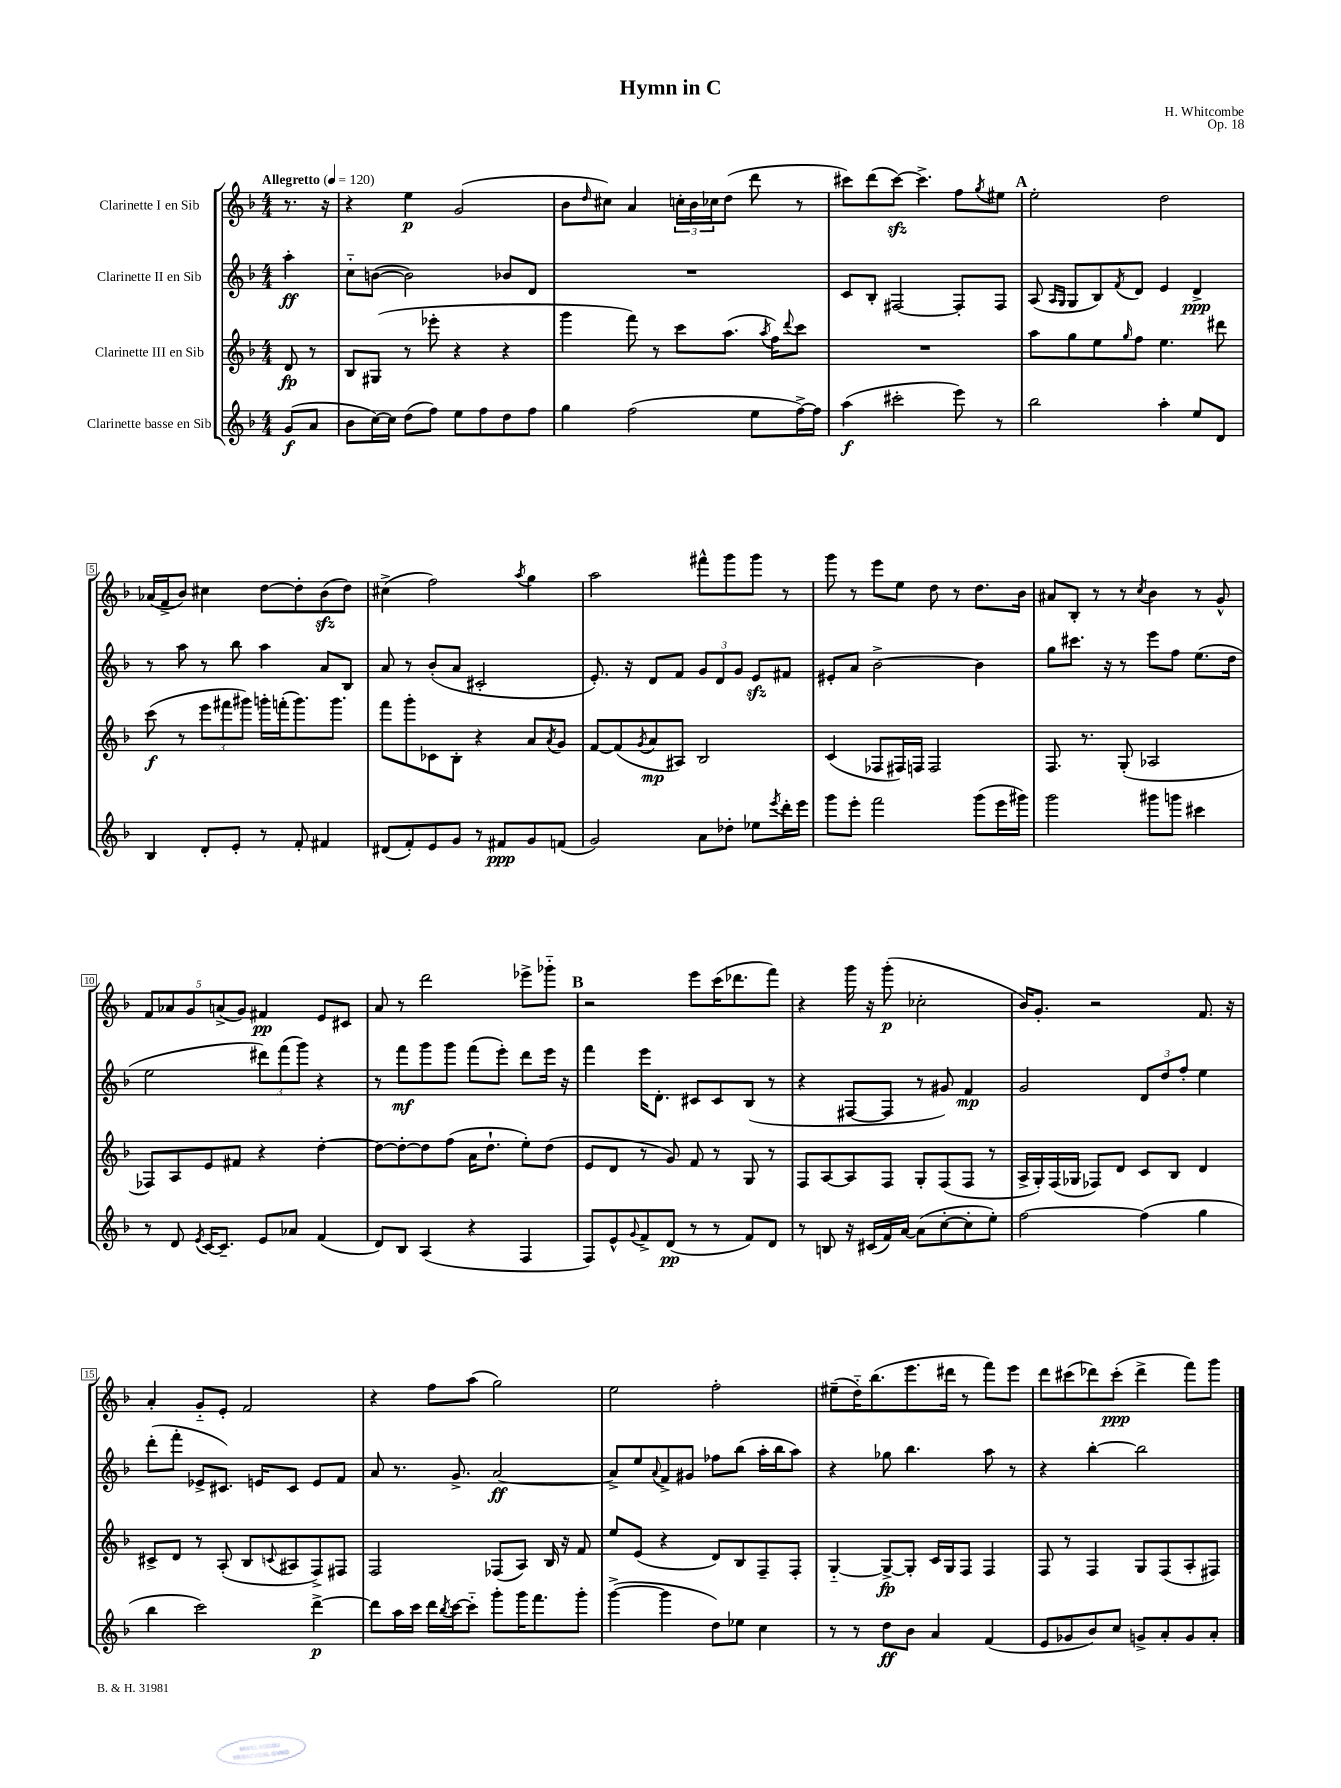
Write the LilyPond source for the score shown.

\header { title = "Hymn in C" composer = "H. Whitcombe" opus = "Op. 18" }
<<
\new StaffGroup <<
\new Staff = "s0" \with { instrumentName = "Clarinette I en Sib" } {
    \clef treble \key f \major \numericTimeSignature \time 4/4 \partial 4 \tempo "Allegretto" 4 = 120
    r8. r16 |
    r4 e''4\p g'2( |
    bes'8 \grace { d''16 } cis''8) a'4 \tuplet 3/2 { c''16-. bes'16 ces''16 } d''8( d'''8 r8 |
    cis'''8) d'''8( cis'''8~\sfz) cis'''4.-> f''8 \acciaccatura { g''8 } eis''8 |
    \mark \markup { \bold "A" } e''2-. d''2 |
    aes'16( f'16-> bes'8) cis''4 d''8~ d''8-. bes'8\sfz( d''8) |
    cis''4->( f''2) \acciaccatura { a''8 } g''4 |
    a''2 fis'''8-^ g'''8 g'''8 r8 |
    g'''8 r8 e'''8 e''8 d''8 r8 d''8. bes'16 |
    ais'8 bes8-. r8 r8 \acciaccatura { c''8 } bes'4 r8 g'8-^ |
    \tuplet 5/4 { f'8 aes'8 g'8 a'8->( g'8) } fis'4\pp e'8 cis'8 |
    a'8 r8 d'''2 ees'''8-> ges'''8-_ |
    \mark \markup { \bold "B" } r2 e'''8 c'''16( des'''8. f'''8) |
    r4 g'''16 r16 g'''8-.\p( ces''2-. |
    bes'16) g'8.-. r2 f'8. r16 |
    a'4-. g'8-_ e'8-. f'2 |
    r4 f''8 a''8( g''2) |
    e''2 f''2-. |
    eis''8--( d''16-_) bes''8.( e'''8. dis'''16 r8 f'''8) e'''8 |
    d'''8 cis'''8( des'''8) cis'''8-.\ppp( des'''4-> f'''8) g'''8 \bar "|." |
}
\new Staff = "s1" \with { instrumentName = "Clarinette II en Sib" } {
    \clef treble \key f \major \numericTimeSignature \time 4/4 \partial 4
    a''4-.\ff |
    c''8-_ b'8~( b'2) bes'8 d'8 |
    R1 |
    c'8 bes8-. fis2~ fis8-. fis8 |
    \mark \markup { \bold "A" } a8( \grace { a16 g16 } g8 bes8) \acciaccatura { f'8 } d'8 e'4 d'4->\ppp |
    r8 a''8 r8 bes''8 a''4 a'8 bes8 |
    a'8 r8 bes'8-.( a'8 cis'2-. |
    e'8.-.) r16 d'8 f'8 \tuplet 3/2 { g'8 d'8 g'8 } e'8\sfz fis'8 |
    eis'8-. a'8 bes'2~-> bes'4 |
    g''8 cis'''8. r16 r8 e'''8 f''8 e''8.( d''16 |
    e''2 \tuplet 3/2 { dis'''8) f'''8( g'''8) } r4 |
    r8 f'''8\mf g'''8 g'''8 f'''8( e'''8-.) d'''8 e'''16 r16 |
    \mark \markup { \bold "B" } f'''4 e'''16 d'8.-. cis'8 cis'8 bes8( r8 |
    r4 fis8~ fis8 r8 gis'8) f'4\mp |
    g'2 \tuplet 3/2 { d'8 d''8 f''8-. } e''4 |
    d'''8-.( f'''8-. ees'8-> cis'8.) e'16 cis'8 e'8 f'8 |
    a'8 r8. g'8.-> a'2~\ff |
    a'8-> e''8 \appoggiatura { a'8 } f'8-> gis'8 fes''8 bes''8( a''16-. bes''16 a''8) |
    r4 ges''8 bes''4. a''8 r8 |
    r4 bes''4~-. bes''2 \bar "|." |
}
\new Staff = "s2" \with { instrumentName = "Clarinette III en Sib" } {
    \clef treble \key f \major \numericTimeSignature \time 4/4 \partial 4
    d'8\fp r8 |
    bes8 gis8( r8 ees'''8-. r4 r4 |
    g'''4 f'''8) r8 c'''8 a''8.( \acciaccatura { a''8 } f''16) \appoggiatura { d'''8 } c'''8 |
    R1 |
    \mark \markup { \bold "A" } a''8 g''8 e''8 \grace { g''16 } f''8 e''4. dis'''8 |
    c'''8\f( r8 \tuplet 3/2 { e'''8 fis'''8 gis'''8) } g'''16-. f'''16-.( g'''8.) g'''8. |
    f'''8 g'''8-. ces'8 bes8-. r4 a'8 \acciaccatura { a'8 } g'8 |
    f'8~ f'8( \acciaccatura { g'8 } a'8\mp ais8) bes2 |
    c'4( fes8 fis16) f16 f2 |
    f8. r8. g8-.( aes2 |
    fes8) a8 e'8 fis'8 r4 d''4~-. |
    d''8~ d''8~-. d''8 f''8( a'16 d''8.-! e''8-.) d''8( |
    \mark \markup { \bold "B" } e'8 d'8 r8 g'8) f'8 r8 g8 r8 |
    f8 a8~ a8 f8 g8-. f8( f8 r8 |
    a16-> g16-.) f16( ges16 fes8) d'8 c'8 bes8 d'4 |
    cis'8-> d'8 r8 a8-.( bes8 \appoggiatura { c'8 } ais8 f8->) fis8 |
    f2 fes8( a8) bes16 r16 f'8 |
    e''8 e'8( r4 d'8) bes8 f8-- f8-. |
    g4~-_ g8~->\fp g8-. c'16 g16 f8 f4 |
    f8 r8 f4 g8 f8( a8-. fis8) \bar "|." |
}
\new Staff = "s3" \with { instrumentName = "Clarinette basse en Sib" } {
    \clef treble \key f \major \numericTimeSignature \time 4/4 \partial 4
    g'8\f( a'8 |
    bes'8 c''16~) c''16 d''8( f''8) e''8 f''8 d''8 f''8 |
    g''4 f''2( e''8 f''16~->) f''16 |
    a''4\f( cis'''2-. e'''8) r8 |
    \mark \markup { \bold "A" } bes''2 a''4-. e''8 d'8 |
    bes4 d'8-. e'8-. r8 f'8-. fis'4 |
    dis'8( f'8-.) e'8 g'8 r8 fis'8\ppp g'8 f'8( |
    g'2) a'8 des''8-. ees''8 \acciaccatura { e'''8 } d'''16-. e'''16 |
    g'''8 e'''8-. f'''2 g'''8( e'''16 gis'''16) |
    g'''2 gis'''8 g'''8 cis'''4 |
    r8 d'8 \acciaccatura { e'8 } c'16~ c'8.-- e'8 aes'8 f'4( |
    d'8) bes8 a4( r4 f4 |
    \mark \markup { \bold "B" } f8) e'8-^ \appoggiatura { g'8 } f'8-> d'8\pp( r8 r8 f'8) d'8 |
    r8 b8 r16 cis'16( f'16) a'16~ a'8( c''8~-. c''8-. e''8-.) |
    f''2~ f''4( g''4 |
    bes''4 c'''2) d'''4~->\p |
    d'''8 a''16 c'''16 d'''16 \acciaccatura { bes''8 } c'''16~ c'''8-_ g'''8-. g'''16 f'''8. g'''8-. |
    g'''4~->( g'''4 d''8) ees''8 c''4 |
    r8 r8 d''8\ff bes'8 a'4 f'4( |
    e'8 ges'8 bes'8) c''8 g'8-> a'8-. g'8 a'8-. \bar "|." |
}
>>
>>
\layout { \context { \Score \override BarNumber.stencil = #(make-stencil-boxer 0.1 0.3 ly:text-interface::print) } }
